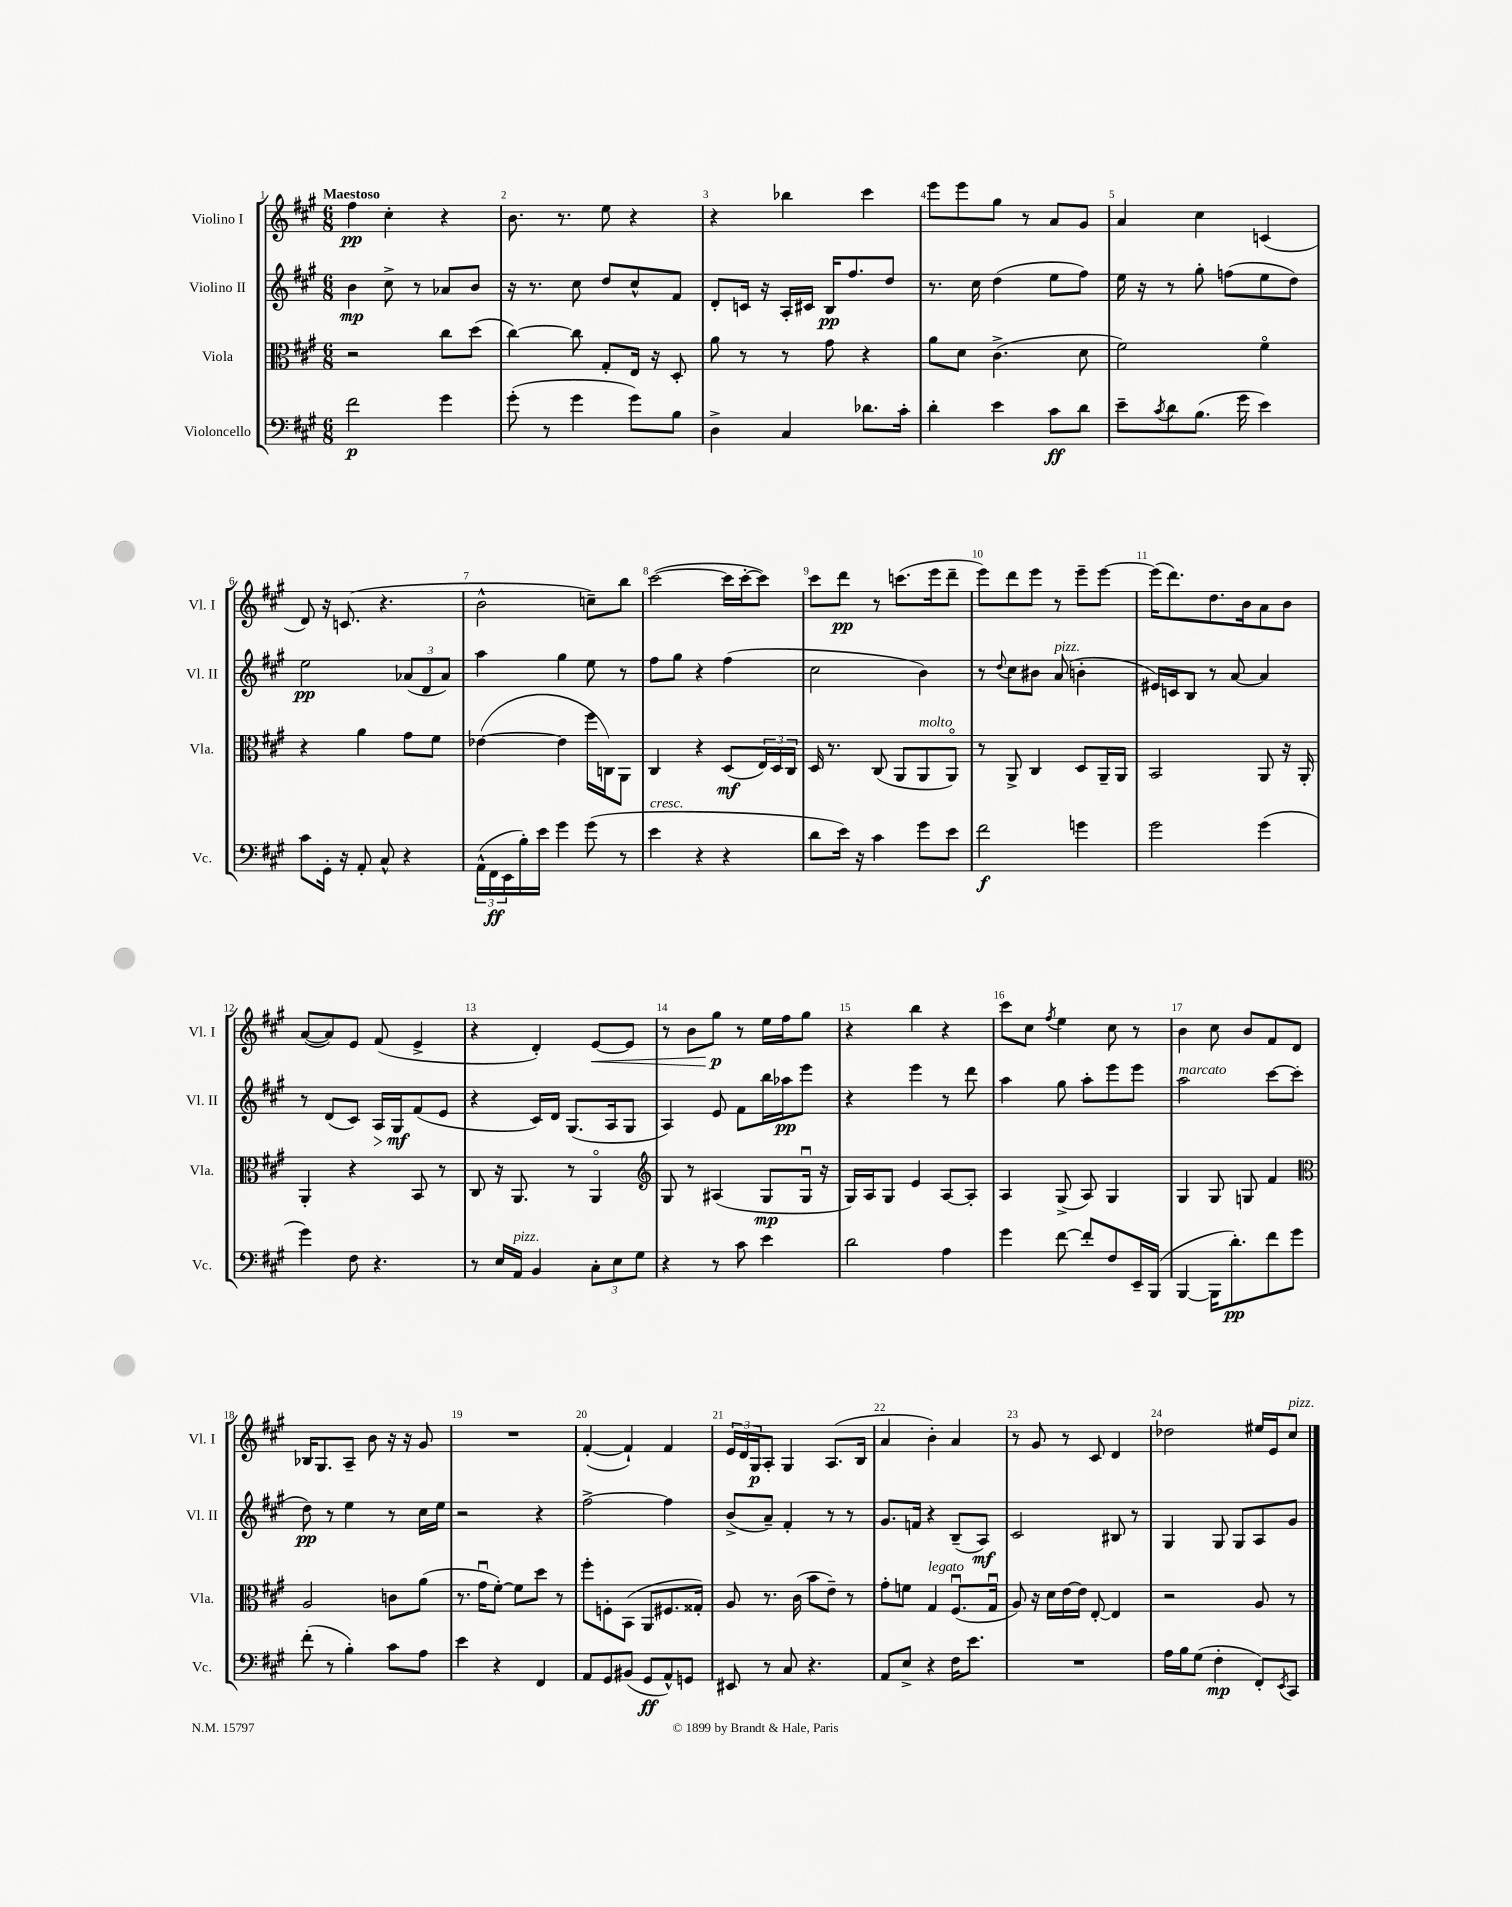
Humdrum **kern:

**kern	**dynam	**kern	**dynam	**kern	**dynam	**kern	**dynam
*part4	*part4	*part3	*part3	*part2	*part2	*part1	*part1
*staff4	*staff4	*staff3	*staff3	*staff2	*staff2	*staff1	*staff1
*I"Violoncello	*	*I"Viola	*	*I"Violino II	*	*I"Violino I	*
*I'Vc.	*	*I'Vla.	*	*I'Vl. II	*	*I'Vl. I	*
*clefF4	*	*clefC3	*	*clefG2	*	*clefG2	*
*k[f#c#g#]	*	*k[f#c#g#]	*	*k[f#c#g#]	*	*k[f#c#g#]	*
*M6/8	*	*M6/8	*	*M6/8	*	*M6/8	*
=1	=1	=1	=1	=1	=1	=1	=1
!	!	!	!	!	!	!LO:TX:a:B:t=Maestoso	!
2f#\	p	2r	.	4b\	mp	4ff#\	pp
.	.	.	.	8cc#^\	.	4cc#'\	.
.	.	.	.	8r	.	.	.
4g#\	.	8cc#\L	.	8a-X/L	.	4r	.
.	.	(8dd\J	.	8b/J	.	.	.
=2	=2	=2	=2	=2	=2	=2	=2
(8g#'\	.	[4cc#\)	.	16r	.	8.b\	.
.	.	.	.	8.r	.	.	.
8r	.	.	.	.	.	.	.
.	.	.	.	.	.	8.r	.
4g#\	.	8cc#\]	.	8cc#\	.	.	.
.	.	8G#'/L	.	8dd/L	.	8ee\	.
8g#\L)	.	16E/Jk	.	8cc#^^/	.	4r	.
.	.	16r	.	.	.	.	.
8B\J	.	8D'/	.	8f#/J	.	.	.
=3	=3	=3	=3	=3	=3	=3	=3
4D^\	.	8a\	.	8d'/L	.	4r	.
.	.	8r	.	16cn/Jk	.	.	.
.	.	.	.	16r	.	.	.
4C#/	.	8r	.	16A'/LL	.	4bb-X\	.
.	.	.	.	16c#X/JJ	.	.	.
.	.	8g#\	.	16B/KL	pp	.	.
.	.	.	.	8.ff#/	.	.	.
8.d-X\L	.	4r	.	.	.	4ccc#\	.
.	.	.	.	8dd/J	.	.	.
16c#'\Jk	.	.	.	.	.	.	.
=4	=4	=4	=4	=4	=4	=4	=4
4d'\	.	8a\L	.	8.r	.	8eee\L	.
.	.	8d\J	.	.	.	8eee\	.
.	.	.	.	16cc#\	.	.	.
4e\	.	(4.c#^\	.	(4dd\	.	8gg#\J	.
.	.	.	.	.	.	8r	.
8c#\L	ff	.	.	8ee\L	.	8a/L	.
8d\J	.	8d\	.	8ff#\J)	.	8g#/J	.
=5	=5	=5	=5	=5	=5	=5	=5
8e~\L	.	2f#\)	.	16ee\	.	4a/	.
.	.	.	.	16r	.	.	.
8qc#/	.	.	.	.	.	.	.
8d\	.	.	.	8r	.	.	.
(8.B\J	.	.	.	8gg#'\	.	4cc#\	.
.	.	.	.	(8ffn\L	.	.	.
16g#\	.	.	.	.	.	.	.
4e\)	.	4f#\	.	8ee\	.	(4cn/	.
.	.	.	.	8dd\J)	.	.	.
!!LO:LB:g=z
=6	=6	=6	=6	=6	=6	=6	=6
8c#\L	.	4r	.	2ee\	pp	8d/)	.
16GG#'\Jk	.	.	.	.	.	16r	.
16r	.	.	.	.	.	(8.cn/	.
8AA'/	.	4a\	.	.	.	.	.
8C#^^/	.	.	.	.	.	4.r	.
4r	.	8g#\L	.	(12a-X/L	.	.	.
.	.	.	.	12d/	.	.	.
.	.	8f#\J	.	.	.	.	.
.	.	.	.	12a-/J)	.	.	.
=7	=7	=7	=7	=7	=7	=7	=7
(24AA^^\LL	.	([4e-X\	.	4aa\	.	2b^^\	.
24FF#\	ff	.	.	.	.	.	.
24EE\	.	.	.	.	.	.	.
16B'\)	.	.	.	.	.	.	.
16e\JJ	.	.	.	.	.	.	.
4g#\	.	4e-\]	.	4gg#\	.	.	.
(8g#\	.	16ff#\LL	.	8ee\	.	8ccn~\L)	.
.	.	16Cn\J)	.	.	.	.	.
8r	.	8AA\J	.	8r	.	8bb\J	.
=8	=8	=8	=8	=8	=8	=8	=8
!LO:TX:a:i:t=cresc.	!	!	!	!	!	!	!
4e\	.	4C#/	.	8ff#\L	.	([2ccc#\	.
.	.	.	.	8gg#\J	.	.	.
4r	.	4r	.	4r	.	.	.
4r	.	(8D/L	mf	(4ff#\	.	16ccc#\LL]	.
.	.	.	.	.	.	[16ccc#'\J	.
.	.	24E/L)	.	.	.	8ccc#\J])	.
.	.	24D/	.	.	.	.	.
.	.	24C#/JJ	.	.	.	.	.
=9	=9	=9	=9	=9	=9	=9	=9
8d\L	.	16D/	.	2cc#\	.	8ccc#\L	.
.	.	8.r	.	.	.	.	.
16e\Jk)	.	.	.	.	.	8ddd\J	pp
16r	.	.	.	.	.	.	.
4c#\	.	(8C#/	.	.	.	8r	.
.	.	8AA/L	.	.	.	(8.cccn\L	.
!	!	!LO:TX:a:i:t=molto	!	!	!	!	!
8g#\L	.	8AA/	.	4b\)	.	.	.
.	.	.	.	.	.	16eee\k	.
8e\J	.	8AA/J)	.	.	.	8ddd~\J	.
=10	=10	=10	=10	=10	=10	=10	=10
2f#\	f	8r	.	8r	.	8eee\L)	.
.	.	.	.	8qqdd/	.	.	.
.	.	8AA^/	.	8cc#\L	.	8ddd\	.
.	.	4C#/	.	8b#X\J	.	8eee\J	.
!	!	!	!	!LO:TX:a:i:t=pizz.	!	!	!
.	.	.	.	(8a/	.	8r	.
4gn\	.	8D/L	.	4bn'\	.	8eee~\L	.
.	.	16AA~/L	.	.	.	[8eee\J	.
.	.	16AA/JJ	.	.	.	.	.
=11	=11	=11	=11	=11	=11	=11	=11
2g#\	.	2BB/	.	16e#X/LL)	.	(16eee\KL]	.
.	.	.	.	16cn/J	.	8.ddd\)	.
.	.	.	.	8B/J	.	.	.
.	.	.	.	8r	.	8.dd\	.
.	.	.	.	[8a/	.	.	.
.	.	.	.	.	.	16b\k	.
(4g#\	.	8AA/	.	4a/]	.	8a\	.
.	.	16r	.	.	.	8b\J	.
.	.	16AA'/	.	.	.	.	.
!!LO:LB:g=z
=12	=12	=12	=12	=12	=12	=12	=12
4g#\)	.	4AA'/	.	8r	.	([8a/L	.
.	.	.	.	(8d/L	.	8a/])	.
8F#\	.	4r	.	8c#/J)	.	8e/J	.
!	!	!	!	!	!LO:HP:b	!	!
4.r	.	.	.	16A/LL	>	(8f#/	.
.	.	.	.	16G#/J	mf	.	.
.	.	8BB/	.	(8f#/	]	4e^/	.
.	.	8r	.	8e/J	.	.	.
=13	=13	=13	=13	=13	=13	=13	=13
8r	.	8C#/	.	4r	.	4r	.
16E/LL	.	16r	.	.	.	.	.
!LO:TX:a:i:t=pizz.	!	!	!	!	!	!	!
16AA/JJ	.	8.AA/	.	.	.	.	.
4BB/	.	.	.	16c#/LL)	.	4d'/)	.
.	.	.	.	16d/JJ	.	.	.
.	.	8r	.	(8.G#/L	.	.	.
!	!	!	!	!	!	!	!LO:HP:b
12C#'\L	.	4AA/	.	.	.	[8e/L	<
.	.	.	.	16A/k	.	.	.
12E\	.	.	.	.	.	.	.
.	.	.	.	8G#/J	.	8e/J]	.
12G#\J	.	.	.	.	.	.	.
=14	=14	=14	=14	=14	=14	=14	=14
*	*	*clefG2	*	*	*	*	*
4r	.	8G#/	.	4A/)	.	8r	.
.	.	8r	.	.	.	8b\L	.
8r	.	(4A#X/	.	8e/	.	8gg#\J	p
8c#\	.	.	.	8f#\L	.	8r	[
4e\	.	8G#/L	mp	16bb\L	.	16ee\LL	.
.	.	.	.	16aa-X\J	pp	16ff#\J	.
.	.	16G#u/Jk	.	8eee\J	.	8gg#\J	.
.	.	16r	.	.	.	.	.
=15	=15	=15	=15	=15	=15	=15	=15
2d\	.	16G#/LL)	.	4r	.	4r	.
.	.	16A/J	.	.	.	.	.
.	.	8G#/J	.	.	.	.	.
.	.	4e/	.	4eee\	.	4bb\	.
4A\	.	[8A/L	.	8r	.	4r	.
.	.	8A'/J]	.	8ddd\	.	.	.
=16	=16	=16	=16	=16	=16	=16	=16
4g#\	.	4A/	.	4aa\	.	8ccc#\L	.
.	.	.	.	.	.	8cc#\J	.
.	.	.	.	.	.	8qff#/	.
[8f#\	.	(8G#^/	.	8gg#\	.	4ee\	.
8f#'/L]	.	8A/)	.	8aa'\L	.	.	.
8F#/	.	4G#/	.	8eee\	.	8cc#\	.
16EE~/L	.	.	.	8eee\J	.	8r	.
(16BBB/JJ	.	.	.	.	.	.	.
=17	=17	=17	=17	=17	=17	=17	=17
!	!	!	!	!LO:TX:a:i:t=marcato	!	!	!
[4BBB/	.	4G#/	.	2aa\	.	4b\	.
16BBB\KL]	.	8G#/	.	.	.	8cc#\	.
8.d'\)	pp	.	.	.	.	.	.
.	.	8Gn/	.	.	.	8b/L	.
8f#\	.	4f#/	.	[8ccc#\L	.	8f#/	.
8g#\J	.	.	.	(8ccc#\J]	.	8d/J	.
!!LO:LB:g=z
=18	=18	=18	=18	=18	=18	=18	=18
*	*	*clefC3	*	*	*	*	*
(8f#'\	.	2A/	.	8dd\)	pp	16B-X/KL	.
.	.	.	.	.	.	8.G#/	.
8r	.	.	.	8r	.	.	.
4B'\)	.	.	.	4ee\	.	8A~/J	.
.	.	.	.	.	.	8b\	.
8c#\L	.	8cn\L	.	8r	.	16r	.
.	.	.	.	.	.	16r	.
8A\J	.	(8a\J	.	16cc#\LL	.	8g#/	.
.	.	.	.	16ee\JJ	.	.	.
=19	=19	=19	=19	=19	=19	=19	=19
4e\	.	8.r	.	2r	.	2.r	.
.	.	16g#u\KL	.	.	.	.	.
4r	.	[8f#'\J)	.	.	.	.	.
.	.	8f#\L]	.	.	.	.	.
4FF#/	.	8dd\J	.	4r	.	.	.
.	.	8r	.	.	.	.	.
=20	=20	=20	=20	=20	=20	=20	=20
8AA/L	.	8ff#'\L	.	[2ff#^\	.	([4f#'/	.
8GG#/	.	8Fn'\	.	.	.	.	.
(8BB#X/J	.	(8BB\J	.	.	.	4f#`/])	.
8GG#/L	ff	8AA/L	.	.	.	.	.
8AA^^/)	.	8.F#X/	.	4ff#\]	.	4f#/	.
8GGn/J	.	.	.	.	.	.	.
.	.	16G##X'/Jk)	.	.	.	.	.
=21	=21	=21	=21	=21	=21	=21	=21
8EE#X/	.	8A/	.	(8b^/L	.	24e/LL	.
.	.	.	.	.	.	24d/	.
.	.	.	.	.	.	24G#/J	p
8r	.	8.r	.	8a~/J)	.	8A'/J	.
8C#/	.	.	.	4f#'/	.	4G#/	.
.	.	(16c#\	.	.	.	.	.
4.r	.	8b\L	.	.	.	.	.
.	.	8e~\J)	.	8r	.	(8.A/L	.
.	.	8r	.	8r	.	.	.
.	.	.	.	.	.	16B/Jk	.
=22	=22	=22	=22	=22	=22	=22	=22
8AA/L	.	8g#'\L	.	8.g#/L	.	4a/	.
8E^/J	.	8fn\J	.	.	.	.	.
.	.	.	.	16fn/Jk	.	.	.
!	!	!LO:TX:a:i:t=legato	!	!	!	!	!
4r	.	4G#/	.	4r	.	4b'\)	.
16F#\KL	.	(8.F#u/L	.	(8B~/L	.	4a/	.
8.e\J	.	.	.	.	.	.	.
.	.	.	.	8A/J)	mf	.	.
.	.	16G#u/Jk	.	.	.	.	.
=23	=23	=23	=23	=23	=23	=23	=23
2.r	.	8A/)	.	2c#/	.	8r	.
.	.	16r	.	.	.	8g#/	.
.	.	16d\LL	.	.	.	.	.
.	.	[16e\	.	.	.	8r	.
.	.	16e\JJ]	.	.	.	.	.
.	.	[8E'/	.	.	.	8c#/	.
.	.	4E/]	.	8B#X/	.	4d/	.
.	.	.	.	8r	.	.	.
=24	=24	=24	=24	=24	=24	=24	=24
16A\LL	.	2r	.	4G#/	.	2dd-X\	.
16B\J	.	.	.	.	.	.	.
(8G#\J	.	.	.	.	.	.	.
4F#'\	mp	.	.	8G#/	.	.	.
.	.	.	.	8G#/L	.	.	.
8FF#'/L)	.	8A/	.	8A/	.	16ee#X/LL	.
.	.	.	.	.	.	16e/J	.
8qEE/	.	.	.	.	.	.	.
!	!	!	!	!	!	!LO:TX:a:i:t=pizz.	!
8CC#/J	.	8r	.	8g#/J	.	8cc#/J	.
==	==	==	==	==	==	==	==
*-	*-	*-	*-	*-	*-	*-	*-
